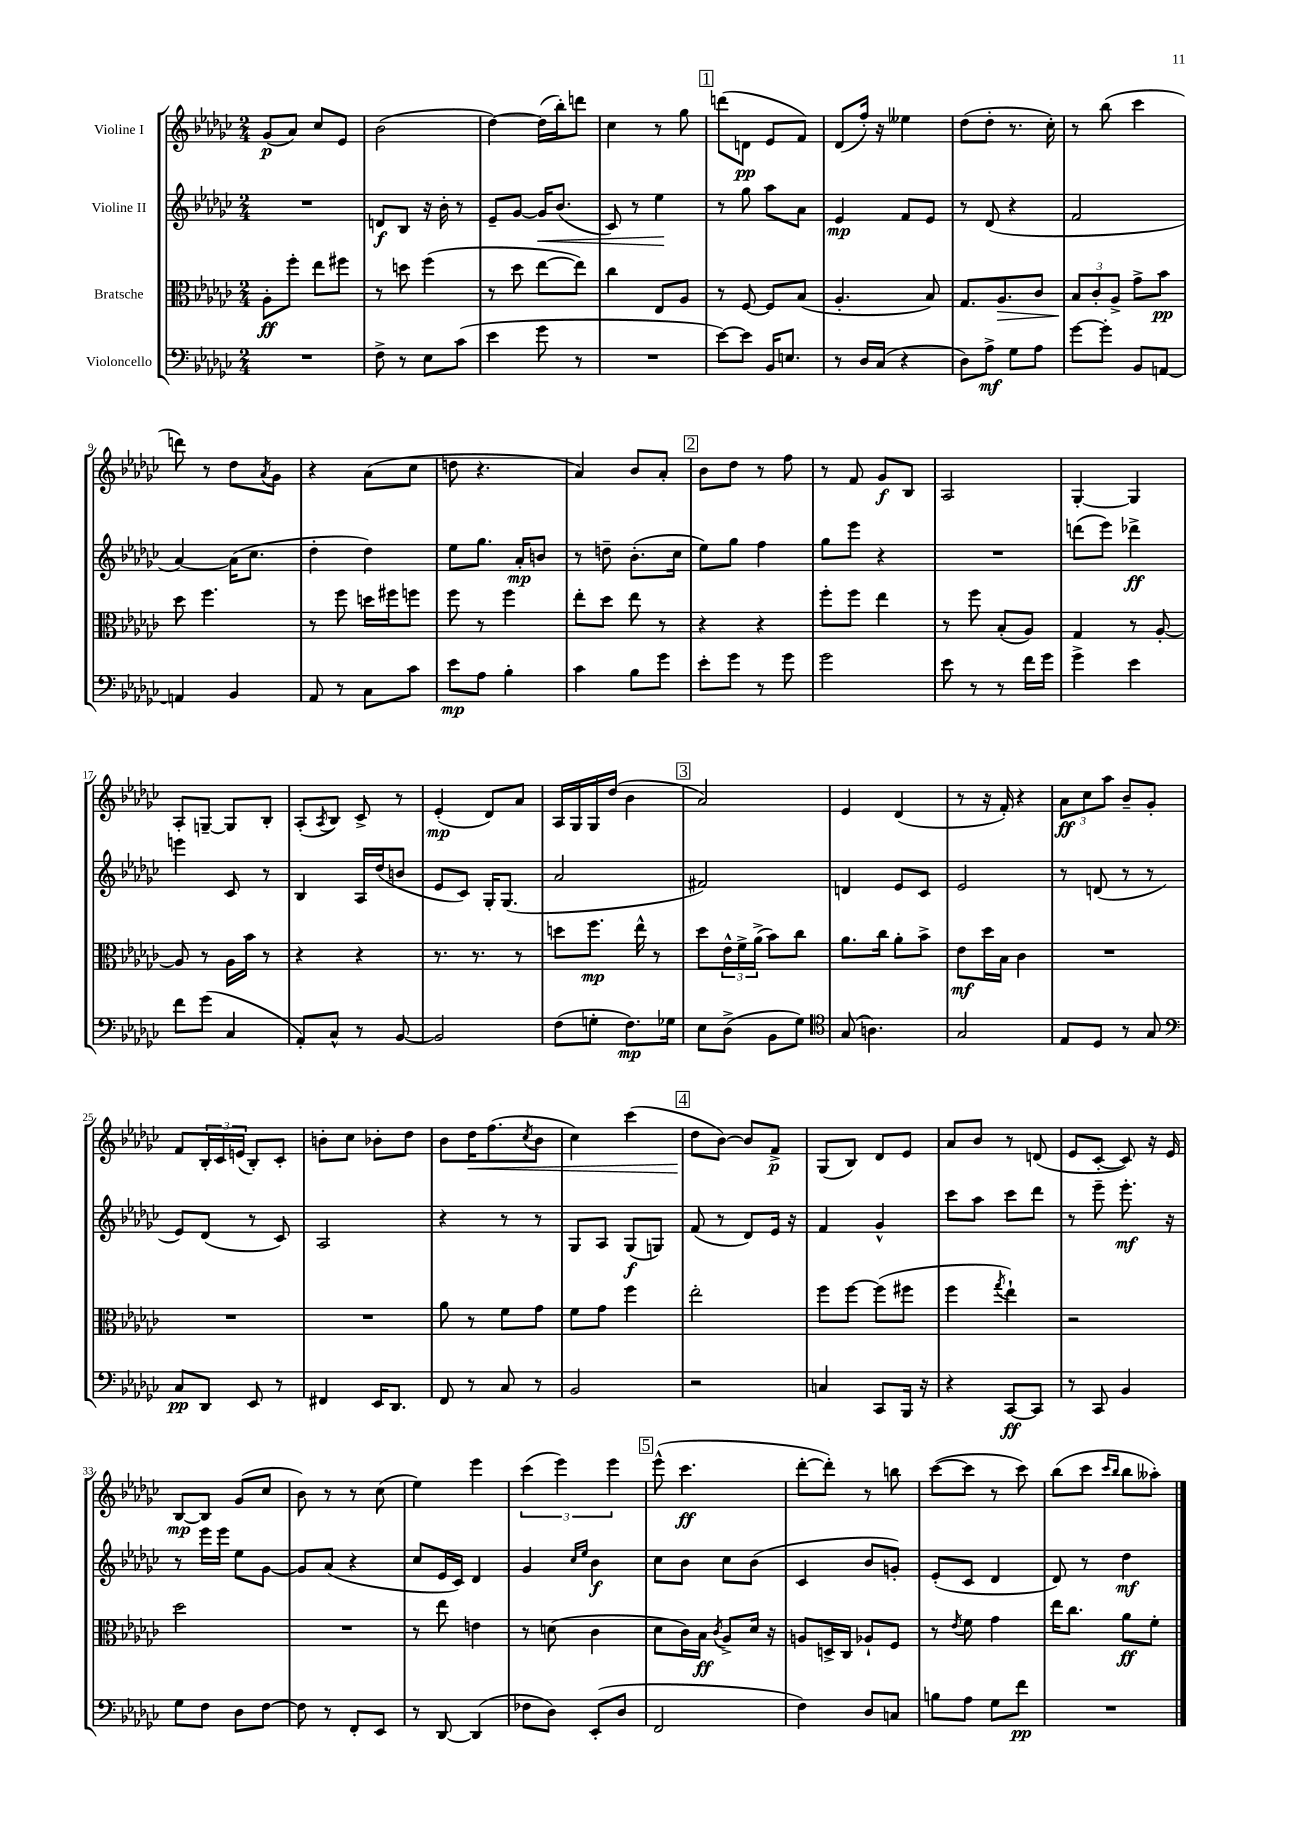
<<
\new StaffGroup <<
\new Staff = "s0" \with { instrumentName = "Violine I" } {
    \clef treble \key ges \major \numericTimeSignature \time 2/4
    ges'8\p( aes'8) ces''8 ees'8 |
    bes'2( |
    des''4~) des''16( bes''16-.) d'''8 |
    ces''4 r8 ges''8 |
    \mark \markup { \box "1" } d'''8( d'8\pp ees'8 f'8) |
    des'8( f''16-.) r16 eeses''4 |
    des''8( des''8-. r8. ces''16-.) |
    r8 bes''8( ces'''4 |
    d'''8) r8 des''8 \acciaccatura { aes'8 } ges'8 |
    r4 aes'8( ces''8 |
    d''8 r4. |
    aes'4) bes'8 aes'8-. |
    \mark \markup { \box "2" } bes'8 des''8 r8 f''8 |
    r8 f'8 ges'8\f bes8 |
    aes2 |
    ges4~-. ges4 |
    aes8-. g8~-- g8 bes8-. |
    aes8-.( \acciaccatura { aes8 } bes8) ces'8-> r8 |
    ees'4-.\mp( des'8) aes'8 |
    aes16 ges16 ges16 des''16( bes'4 |
    \mark \markup { \box "3" } aes'2) |
    ees'4 des'4( |
    r8 r16 f'16-.) r4 |
    \tuplet 3/2 { aes'8\ff ces''8 aes''8 } bes'8-- ges'8-. |
    f'8 \tuplet 3/2 { bes16-. ces'16 e'16( } bes8-.) ces'8-. |
    b'8-. ces''8 bes'8-. des''8 |
    bes'8 des''16\< f''8.( \acciaccatura { ces''8 } bes'8 |
    ces''4) ces'''4( |
    \mark \markup { \box "4" } des''8\! bes'8~) bes'8 f'8->\p |
    ges8( bes8) des'8 ees'8 |
    aes'8 bes'8 r8 d'8( |
    ees'8 ces'8~-. ces'8) r16 ees'16 |
    bes8~\mp bes8 ges'8( ces''8 |
    bes'8) r8 r8 ces''8( |
    ees''4) ees'''4 |
    \tuplet 3/2 { ces'''4( ees'''4) ees'''4 } |
    \mark \markup { \box "5" } ees'''8-^( ces'''4.\ff |
    des'''8~-. des'''8-.) r8 b''8 |
    ces'''8~( ces'''8 r8 ces'''8) |
    bes''8( ces'''8 \grace { ces'''16 bes''16 } bes''8 aeses''8-.) \bar "|." |
}
\new Staff = "s1" \with { instrumentName = "Violine II" } {
    \clef treble \key ges \major \numericTimeSignature \time 2/4
    R2 |
    d'8\f bes8 r16 bes'16-. r8 |
    ees'8-- ges'8~ ges'16\< bes'8.( |
    ces'8) r8 ees''4\! |
    \mark \markup { \box "1" } r8 ges''8 aes''8 aes'8 |
    ees'4\mp f'8 ees'8 |
    r8 des'8( r4 |
    f'2 |
    aes'4~) aes'16( ces''8. |
    des''4-. des''4) |
    ees''8 ges''8. aes'16-.\mp b'8 |
    r8 d''8-- bes'8.-.( ces''16 |
    \mark \markup { \box "2" } ees''8) ges''8 f''4 |
    ges''8 ees'''8 r4 |
    R2 |
    d'''8( ees'''8) des'''4->\ff |
    e'''4 ces'8 r8 |
    bes4 aes16 des''16( b'8 |
    ees'8 ces'8) ges16-. ges8.( |
    aes'2 |
    \mark \markup { \box "3" } fis'2) |
    d'4 ees'8 ces'8 |
    ees'2 |
    r8 d'8( r8 r8 |
    ees'8) des'8( r8 ces'8) |
    aes2 |
    r4 r8 r8 |
    ges8 aes8 ges8\f( g8) |
    \mark \markup { \box "4" } f'8( r8 des'8) ees'16 r16 |
    f'4 ges'4-^ |
    ces'''8 aes''8 ces'''8 des'''8 |
    r8 ees'''8-- ees'''8.-.\mf r16 |
    r8 ees'''16 ees'''16 ees''8 ges'8~ |
    ges'8 aes'8( r4 |
    ces''8 ees'16 ces'16) des'4 |
    ges'4 \grace { ces''16 ees''16 } bes'4\f |
    \mark \markup { \box "5" } ces''8 bes'8 ces''8 bes'8( |
    ces'4 bes'8 g'8-.) |
    ees'8-.( ces'8 des'4 |
    des'8) r8 des''4\mf \bar "|." |
}
\new Staff = "s2" \with { instrumentName = "Bratsche" } {
    \clef alto \key ges \major \numericTimeSignature \time 2/4
    aes8-.\ff f''8-. ees''8 fis''8 |
    r8 d''8 f''4( |
    r8 des''8 ees''8~ ees''8) |
    ces''4 ees8 aes8 |
    \mark \markup { \box "1" } r8 f8~ f8 bes8( |
    aes4.-. bes8) |
    ges8. aes8.\> ces'8 |
    \tuplet 3/2 { bes8\! ces'8-. aes8-> } ges'8-> bes'8\pp |
    des''8 f''4. |
    r8 f''8 d''16 fis''16 f''8 |
    f''8 r8 f''4 |
    ees''8-. des''8 ees''8 r8 |
    \mark \markup { \box "2" } r4 r4 |
    f''8-. f''8 ees''4 |
    r8 f''8 bes8-.( aes8) |
    ges4 r8 aes8~-. |
    aes8 r8 aes16 bes'16 r8 |
    r4 r4 |
    r8. r8. r8 |
    d''8 f''8.\mp ees''16-^ r8 |
    \mark \markup { \box "3" } des''8 \tuplet 3/2 { ees'16-^ f'16-> aes'16->( } bes'8) ces''8 |
    aes'8. ces''16 aes'8-. bes'8-> |
    ees'8\mf des''16 bes16 ces'4 |
    R2 |
    R2 |
    R2 |
    aes'8 r8 f'8 ges'8 |
    f'8 ges'8 f''4 |
    \mark \markup { \box "4" } ees''2-. |
    f''8 f''8~ f''8( fis''8 |
    f''4 \acciaccatura { ges''8 } ees''4-!) |
    r2 |
    des''2 |
    R2 |
    r8 ees''8 e'4 |
    r8 d'8( ces'4 |
    \mark \markup { \box "5" } des'8 ces'16) bes16\ff \acciaccatura { ces'8 } aes8-> des'16 r16 |
    a8 d16-> ces16 aes8-! f8 |
    r8 \acciaccatura { ees'8 } f'8 ges'4 |
    ees''16 ces''8. aes'8\ff f'8-. \bar "|." |
}
\new Staff = "s3" \with { instrumentName = "Violoncello" } {
    \clef bass \key ges \major \numericTimeSignature \time 2/4
    R2 |
    f8-> r8 ees8 ces'8( |
    ees'4 ges'8 r8 |
    R2 |
    \mark \markup { \box "1" } ees'8~) ees'8 bes,16 e8. |
    r8 des16 ces16( r4 |
    des8) aes8->\mf ges8 aes8 |
    ges'8~ ges'8-. bes,8 a,8~ |
    a,4 bes,4 |
    aes,8 r8 ces8 ces'8 |
    ees'8\mp aes8 bes4-. |
    ces'4 bes8 ges'8 |
    \mark \markup { \box "2" } ees'8-. ges'8 r8 ges'8 |
    ges'2 |
    ees'8 r8 r8 f'16 ges'16 |
    ges'4-> ees'4 |
    f'8 ges'8( ces4 |
    aes,8-.) ces8-^ r8 bes,8~ |
    bes,2 |
    f8( g8-. f8.\mp) ges16 |
    \mark \markup { \box "3" } ees8 des8->( bes,8 ges8) |
    \clef tenor ges8( a4.) |
    ges2 |
    ees8 des8 r8 ges8 |
    \clef bass ces8\pp des,8 ees,8 r8 |
    fis,4 ees,16 des,8. |
    f,8 r8 ces8 r8 |
    bes,2 |
    \mark \markup { \box "4" } r2 |
    c4 ces,8 bes,,16 r16 |
    r4 ces,8~\ff ces,8 |
    r8 ces,8 bes,4 |
    ges8 f8 des8 f8~ |
    f8 r8 f,8-. ees,8 |
    r8 des,8~ des,4( |
    fes8 des8) ees,8-.( des8 |
    \mark \markup { \box "5" } f,2 |
    f4) des8 c8 |
    b8 aes8 ges8 f'8\pp |
    R2 \bar "|." |
}
>>
>>
